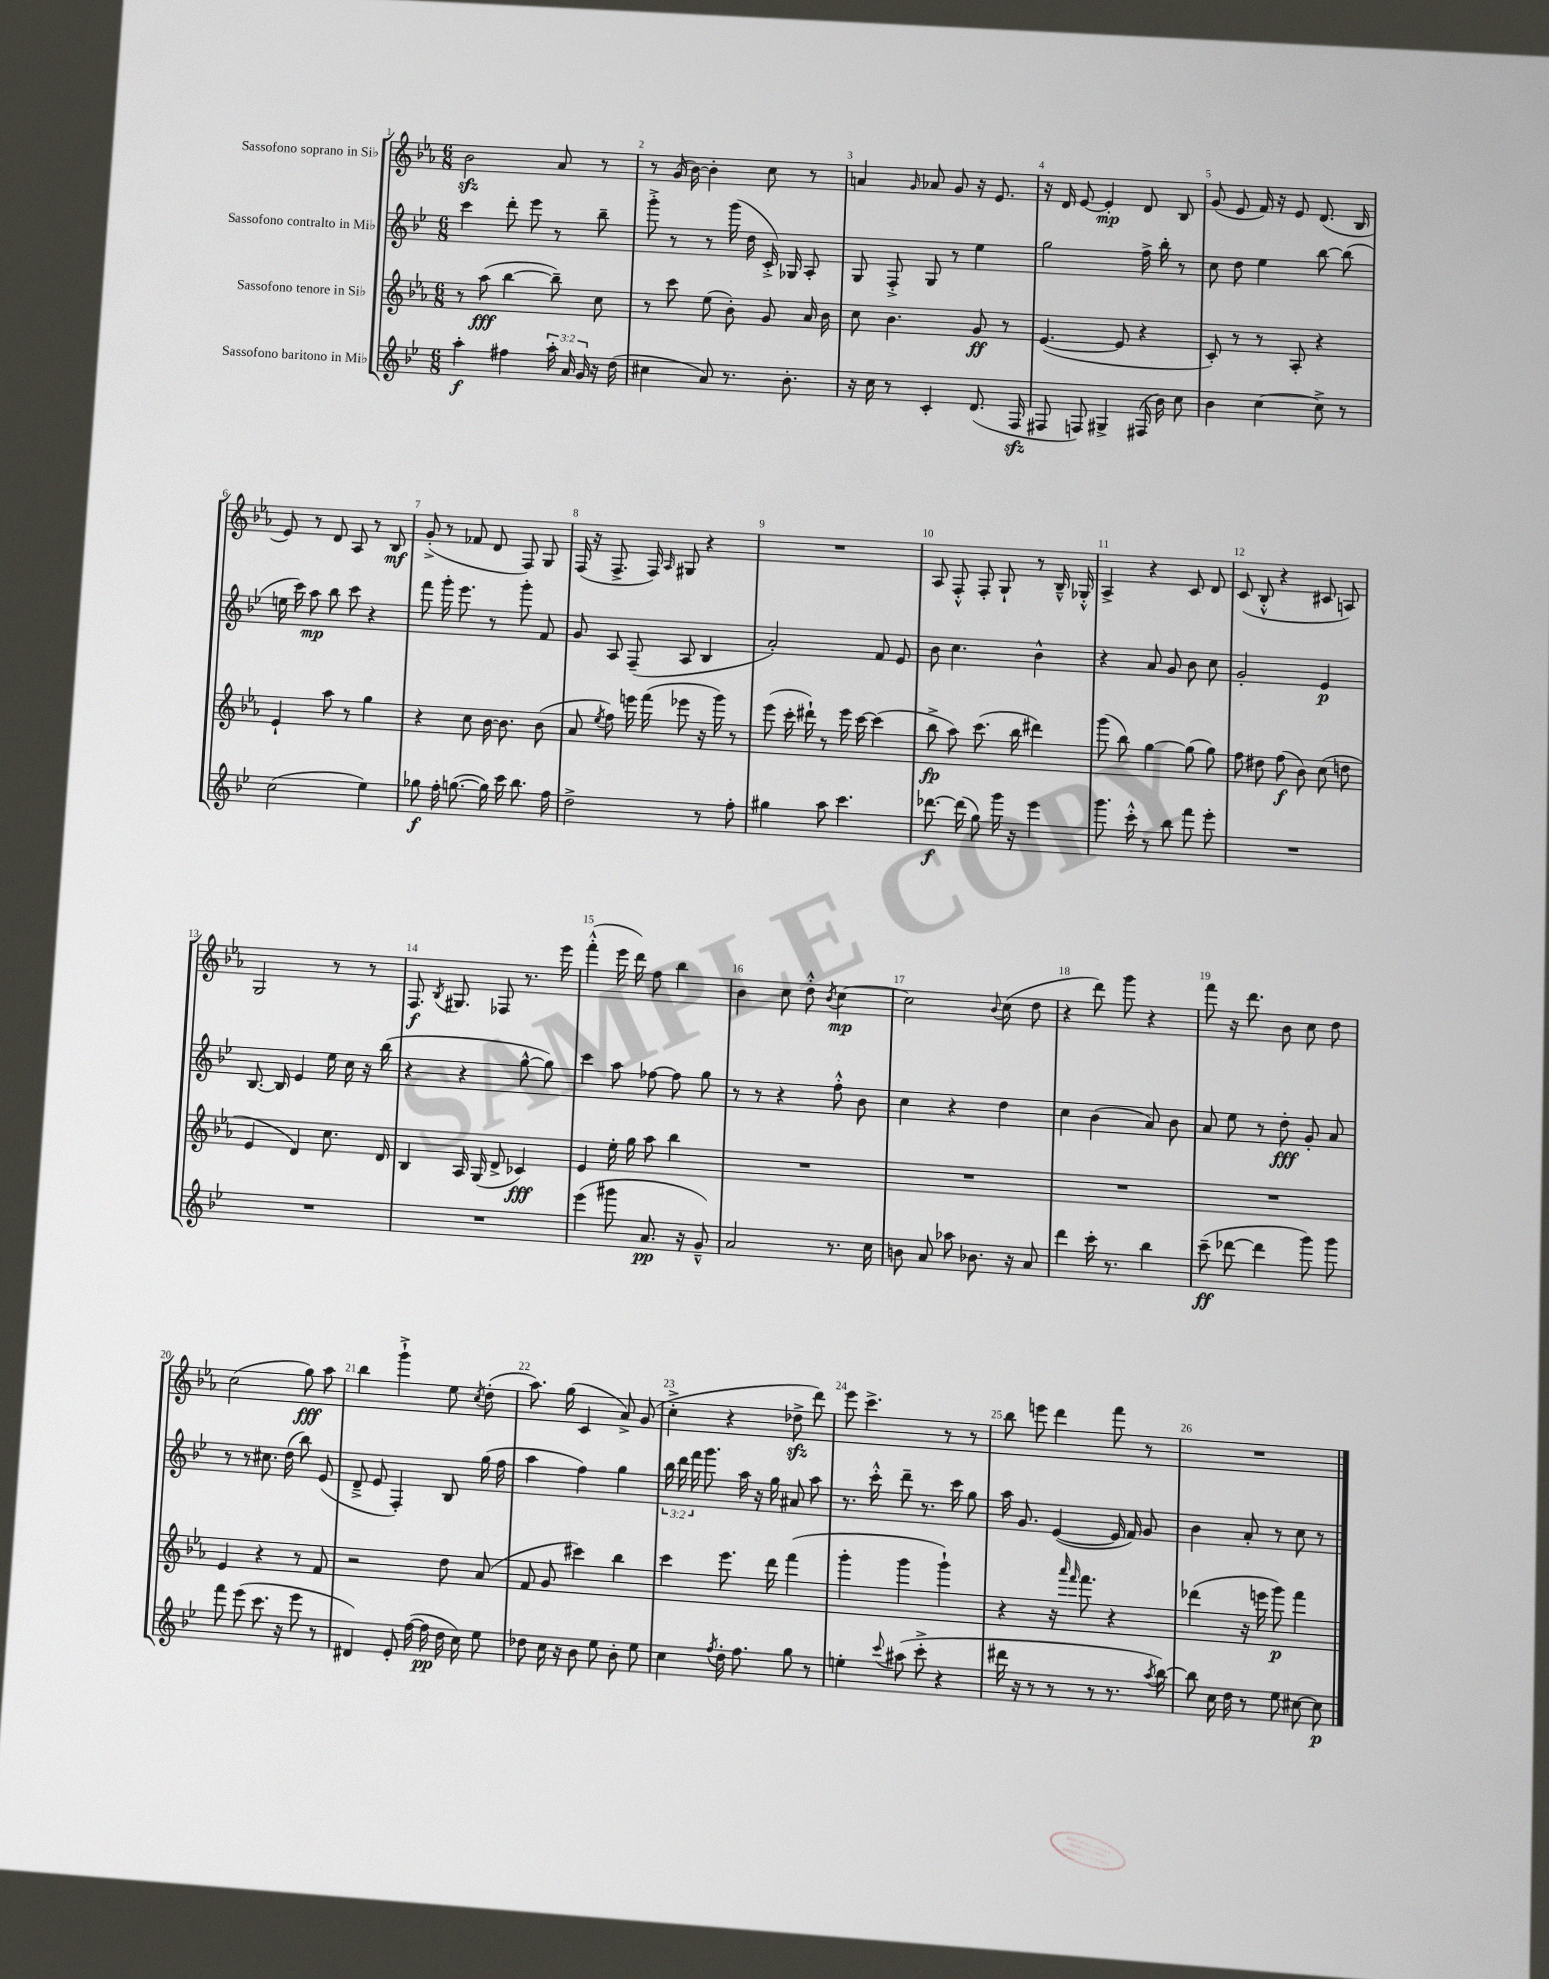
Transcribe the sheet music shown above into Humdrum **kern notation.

**kern	**dynam	**kern	**dynam	**kern	**dynam	**kern	**dynam
*part4	*part4	*part3	*part3	*part2	*part2	*part1	*part1
*staff4	*staff4	*staff3	*staff3	*staff2	*staff2	*staff1	*staff1
*I"Sassofono baritono in Mi♭	*	*I"Sassofono tenore in Si♭	*	*I"Sassofono contralto in Mi♭	*	*I"Sassofono soprano in Si♭	*
*clefG2	*	*clefG2	*	*clefG2	*	*clefG2	*
*k[b-e-]	*	*k[b-e-a-]	*	*k[b-e-]	*	*k[b-e-a-]	*
*M6/8	*	*M6/8	*	*M6/8	*	*M6/8	*
=1	=1	=1	=1	=1	=1	=1	=1
4aa'\	f	8r	.	4ccc\	.	2b-zz\	.
.	.	(8aa-\	fff	.	.	.	.
4ff#X\	.	[4bb-\	.	8ddd'\	.	.	.
.	.	.	.	8eee-\	.	.	.
24aa'\	.	8bb-~\])	.	8r	.	8a-/	.
24a/	.	.	.	.	.	.	.
24g/	.	.	.	.	.	.	.
16r	.	8cc\	.	8bb-~\	.	8r	.
(16dd\	.	.	.	.	.	.	.
=2	=2	=2	=2	=2	=2	=2	=2
4cc#X\	.	8r	.	8ggg'^\	.	8r	.
.	.	8ccc\	.	8r	.	(16g/	.
.	.	.	.	.	.	[16b-\)	.
8a/)	.	(8ee-\	.	8r	.	4b-'\]	.
8.r	.	8b-'\)	.	(16ggg\	.	.	.
.	.	.	.	16dd\	.	.	.
.	.	8g/	.	16c'^/)	.	8cc\	.
8.b-'\	.	.	.	16G-X/	.	.	.
.	.	16a-/	.	8A'/	.	8r	.
.	.	16b-\	.	.	.	.	.
=3	=3	=3	=3	=3	=3	=3	=3
16r	.	8cc\	.	8G/	.	4an/	.
16cc\	.	.	.	.	.	.	.
8r	.	4.b-\	.	8F'^/	.	.	.
.	.	.	.	.	.	16qqg/	.
4c'/	.	.	.	8G/	.	8a-X/	.
.	.	.	.	8r	.	8g/	.
(8.d/	.	8g/	ff	4ee-\	.	16r	.
.	.	.	.	.	.	8.e-/	.
.	.	8r	.	.	.	.	.
16Fzz/	.	.	.	.	.	.	.
=4	=4	=4	=4	=4	=4	=4	=4
8F#X/	.	([4.e-/	.	2gg\	.	16r	.
.	.	.	.	.	.	16d/	.
8Fn/)	.	.	.	.	.	[8e-/	.
4G#X^/	.	.	.	.	.	4e-'/]	mp
.	.	8e-/]	.	.	.	.	.
(16F#X/	.	4r	.	16ff^\	.	8d/	.
16b-\)	.	.	.	16bb-'\	.	.	.
8cc\	.	.	.	8r	.	8B-/	.
=5	=5	=5	=5	=5	=5	=5	=5
4b-\	.	8c'/)	.	8cc\	.	(8g/	.
.	.	8r	.	8dd\	.	8e-/	.
[4cc\	.	8r	.	4ee-\	.	16f/)	.
.	.	.	.	.	.	16r	.
.	.	8A-'/	.	.	.	8e-/	.
8cc^\]	.	4r	.	[8bb-\	.	(8.d/	.
8r	.	.	.	(8bb-\]	.	.	.
.	.	.	.	.	.	16B-/	.
!!LO:LB:g=z
=6	=6	=6	=6	=6	=6	=6	=6
(2cc\	.	4e-`/	.	16een\	.	8e-/)	.
.	.	.	.	16ccc\)	.	.	.
.	.	.	.	8aa\	mp	8r	.
.	.	8aa-\	.	8bb-\	.	8d/	.
.	.	8r	.	8ccc\	.	8A-/	.
4ee-\)	.	4gg\	.	4r	.	8r	.
.	.	.	.	.	.	8B-/	mf
=7	=7	=7	=7	=7	=7	=7	=7
8gg-X\	f	4r	.	8fff\	.	(8g'^/	.
16ff'\	.	.	.	16ggg'\	.	8r	.
([8.ggn\	.	.	.	8.eee-\	.	.	.
.	.	8cc\	.	.	.	8f-X/	.
16gg\])	.	[16b-\	.	8r	.	8d/	.
16ccc\	.	8.b-\]	.	.	.	.	.
8.bb-\	.	.	.	8ggg'\	.	8F/)	.
.	.	(8b-\	.	8f/	.	8G/	.
16ff\	.	.	.	.	.	.	.
=8	=8	=8	=8	=8	=8	=8	=8
2dd^\	.	8a-/	.	8g/	.	(16F/	.
.	.	.	.	.	.	16r	.
.	.	8qee-/	.	.	.	.	.
.	.	8ff\)	.	8A/	.	8.F^/	.
.	.	16eeen\	.	(8F~/	.	.	.
.	.	(16fff\	.	.	.	16F/)	.
.	.	.	.	.	.	16qqA-/	.
.	.	8eee-X\	.	8A/	.	8G#X/	.
8r	.	16r	.	4B-/	.	4r	.
.	.	16ggg\)	.	.	.	.	.
8ff'\	.	8r	.	.	.	.	.
=9	=9	=9	=9	=9	=9	=9	=9
4gg#X\	.	(8eee-\	.	2a'/)	.	2.r	.
.	.	16ccc'\	.	.	.	.	.
.	.	16ddd#X`\)	.	.	.	.	.
8aa\	.	8r	.	.	.	.	.
4.ccc\	.	16eee-\	.	.	.	.	.
.	.	[16ccc\	.	.	.	.	.
.	.	(4ccc\]	.	8f/	.	.	.
.	.	.	.	8e-/	.	.	.
=10	=10	=10	=10	=10	=10	=10	=10
[8.ddd-X\	f	8bb-^\	fp	8b-\	.	8A-/	.
.	.	8aa-\)	.	4.cc\	.	8F'^^/	.
(16ddd-\]	.	.	.	.	.	.	.
8gg\)	.	(8.ccc\	.	.	.	8F'/	.
16ggg\	.	.	.	.	.	8G`/	.
16r	.	16bb-\	.	.	.	.	.
4eee-\	.	4ddd#X\)	.	4b-^^\	.	8r	.
.	.	.	.	.	.	16B-~^^/	.
.	.	.	.	.	.	16G-X'^^/	.
=11	=11	=11	=11	=11	=11	=11	=11
8.ggg\	.	(8ggg\	.	4r	.	4A-^/	.
.	.	8bb-\)	.	.	.	.	.
16ccc'^^\	.	.	.	.	.	.	.
8r	.	[4gg\	.	8a/	.	4r	.
8bb-\	.	.	.	8g/	.	.	.
8fff\	.	(8gg\]	.	8b-\	.	8c/	.
8eee-'\	.	8gg\)	.	8cc\	.	8d/	.
=12	=12	=12	=12	=12	=12	=12	=12
2.r	.	8ff\	.	2g'/	.	(8c/	.
.	.	8dd#X\	.	.	.	8B-'^^/	.
.	.	(8ff\	f	.	.	4r	.
.	.	8b-\)	.	.	.	.	.
.	.	(8cc\	.	4e-/	p	8c#X/	.
.	.	8ddn\	.	.	.	8An/)	.
!!LO:LB:g=z
=13	=13	=13	=13	=13	=13	=13	=13
2.r	.	4e-/	.	[8.B-/	.	2G/	.
.	.	.	.	16B-/]	.	.	.
.	.	4d/)	.	4e-/	.	.	.
.	.	8.cc\	.	16ee-\	.	8r	.
.	.	.	.	16cc\	.	.	.
.	.	.	.	16r	.	8r	.
.	.	16d/	.	(16bb-\	.	.	.
=14	=14	=14	=14	=14	=14	=14	=14
2.r	.	4B-/	.	4r	.	8.F/	f
.	.	.	.	.	.	8qB-/	.
.	.	.	.	.	.	8.G#X/	.
.	.	16A-/	.	4r	.	.	.
.	.	(16G/	.	.	.	.	.
.	.	8d^/	.	.	.	8F-X/	.
.	.	4c-X/)	fff	[8gg^^\	.	8.r	.
.	.	.	.	8gg\])	.	.	.
.	.	.	.	.	.	16eee-\	.
=15	=15	=15	=15	=15	=15	=15	=15
(4eee-\	.	4e-/	.	4ccc\	.	(4fff'^^\	.
8ggg#X\	.	16ee-'\	.	8aa\	.	16eee-\	.
.	.	16gg\	.	.	.	16ddd\)	.
8.a/	pp	8aa-\	.	[8ff-X\	.	8ff\	.
.	.	4bb-\	.	8ff-\]	.	4bb-\	.
16r	.	.	.	.	.	.	.
8g~^^/)	.	.	.	8gg\	.	.	.
=16	=16	=16	=16	=16	=16	=16	=16
2a/	.	2.r	.	8r	.	4b-\	.
.	.	.	.	8r	.	.	.
.	.	.	.	4r	.	8cc\	.
.	.	.	.	.	.	8dd'^^\	.
.	.	.	.	.	.	8qb-/	.
8.r	.	.	.	8ff'^^\	.	[4cc\	mp
.	.	.	.	8b-\	.	.	.
16cc\	.	.	.	.	.	.	.
=17	=17	=17	=17	=17	=17	=17	=17
8bn\	.	2.r	.	4cc\	.	2cc\]	.
8a/	.	.	.	.	.	.	.
8aa-X\	.	.	.	4r	.	.	.
8.b-X\	.	.	.	.	.	.	.
.	.	.	.	.	.	8qqb-/	.
.	.	.	.	4dd\	.	(8cc\	.
16r	.	.	.	.	.	.	.
8a/	.	.	.	.	.	8dd\	.
=18	=18	=18	=18	=18	=18	=18	=18
4ddd\	.	2.r	.	4cc\	.	4r	.
16ccc'\	.	.	.	(4b-\	.	8ddd\)	.
8.r	.	.	.	.	.	.	.
.	.	.	.	.	.	8ggg\	.
4bb-\	.	.	.	8a/)	.	4r	.
.	.	.	.	8b-\	.	.	.
=19	=19	=19	=19	=19	=19	=19	=19
(8ccc~\	ff	2.r	.	8a/	.	8fff\	.
[8ddd-X\	.	.	.	8ee-\	.	16r	.
.	.	.	.	.	.	8.ddd\	.
4ddd-\]	.	.	.	8r	.	.	.
.	.	.	.	8dd'\	fff	8b-\	.
8ggg\)	.	.	.	8g'/	.	8cc\	.
8ggg\	.	.	.	8a/	.	8dd\	.
!!LO:LB:g=z
=20	=20	=20	=20	=20	=20	=20	=20
8fff\	.	4e-/	.	8r	.	(2cc\	.
(8eee-\	.	.	.	8r	.	.	.
8.ccc\	.	4r	.	8.cc#X\	.	.	.
16r	.	.	.	(16dd\	.	.	.
8eee-\	.	8r	.	8bb-\)	.	8gg\)	fff
8r	.	8f/	.	(8e-/	.	8aa-\	.
=21	=21	=21	=21	=21	=21	=21	=21
4d#X/)	.	2r	.	8d~^/	.	4bb-\	.
.	.	.	.	8e-/	.	.	.
8e-'/	.	.	.	4F'/)	.	4ggg`^\	.
([16ff\	.	.	.	.	.	.	.
16ff\]	pp	.	.	.	.	.	.
16dd\	.	8dd\	.	8B-/	.	8ee-\	.
16cc\)	.	.	.	.	.	.	.
.	.	.	.	.	.	8qcc/	.
8ee-\	.	(8a-/	.	(16gg\	.	(8dd'\	.
.	.	.	.	16ff\	.	.	.
=22	=22	=22	=22	=22	=22	=22	=22
8dd-X\	.	8f/	.	4aa\	.	8.aa-\)	.
16cc\	.	8g/	.	.	.	.	.
16r	.	.	.	.	.	(16gg\	.
8b-\	.	4ccc#X\)	.	4ff\)	.	4c/	.
8ee-\	.	.	.	.	.	.	.
8b-'\	.	4bb-\	.	4gg\	.	8a-^/)	.
8ee-\	.	.	.	.	.	(8g/	.
=23	=23	=23	=23	=23	=23	=23	=23
4cc\	.	4ccc\	.	24bb-\	.	4cc'^\	.
.	.	.	.	24ddd\	.	.	.
.	.	.	.	24fff\	.	.	.
.	.	.	.	8.ggg\	.	.	.
8qff/	.	.	.	.	.	.	.
16dd'\	.	8.eee-\	.	.	.	4r	.
8.ff\	.	.	.	16aa\	.	.	.
.	.	.	.	16r	.	.	.
.	.	16ddd\	.	16gg\	.	.	.
8gg\	.	(4fff\	.	8a#X/	.	8dd-Xzz^\	.
8r	.	.	.	8aa\	.	8ddd\)	.
=24	=24	=24	=24	=24	=24	=24	=24
4een'\	.	4ggg'\	.	8.r	.	8eee-\	.
.	.	.	.	.	.	4.ccc^\	.
.	.	.	.	16ccc'^^\	.	.	.
8qqccc/	.	.	.	.	.	.	.
(8aa#X\	.	4ggg\	.	8ddd~\	.	.	.
8ccc'^\	.	.	.	8.r	.	.	.
4r	.	4ggg`\)	.	.	.	8r	.
.	.	.	.	16ccc\	.	.	.
.	.	.	.	8gg\	.	8r	.
=25	=25	=25	=25	=25	=25	=25	=25
16ddd#X\	.	4r	.	16aa\	.	8bb-\	.
16r	.	.	.	8.g/	.	.	.
8r	.	.	.	.	.	8eeen\	.
8r	.	16r	.	([4e-/	.	4ddd\	.
.	.	16qqaaa-/	.	.	.	.	.
.	.	16qqfff/	.	.	.	.	.
.	.	8.fff\	.	.	.	.	.
8r	.	.	.	.	.	.	.
8.r	.	4r	.	16e-/]	.	8fff\	.
.	.	.	.	16f/)	.	.	.
.	.	.	.	8g/	.	8r	.
8qaa/	.	.	.	.	.	.	.
[16bb-\)	.	.	.	.	.	.	.
=26	=26	=26	=26	=26	=26	=26	=26
8bb-\]	.	(4ddd-X\	.	4b-\	.	2.r	.
16cc\	.	.	.	.	.	.	.
16dd\	.	.	.	.	.	.	.
8r	.	16r	.	8a'/	.	.	.
.	.	16eeen\	.	.	.	.	.
8ee-\	.	8ggg\)	p	8r	.	.	.
[8cc#X\	.	4fff\	.	8cc\	.	.	.
8cc#\]	p	.	.	8r	.	.	.
==	==	==	==	==	==	==	==
*-	*-	*-	*-	*-	*-	*-	*-
